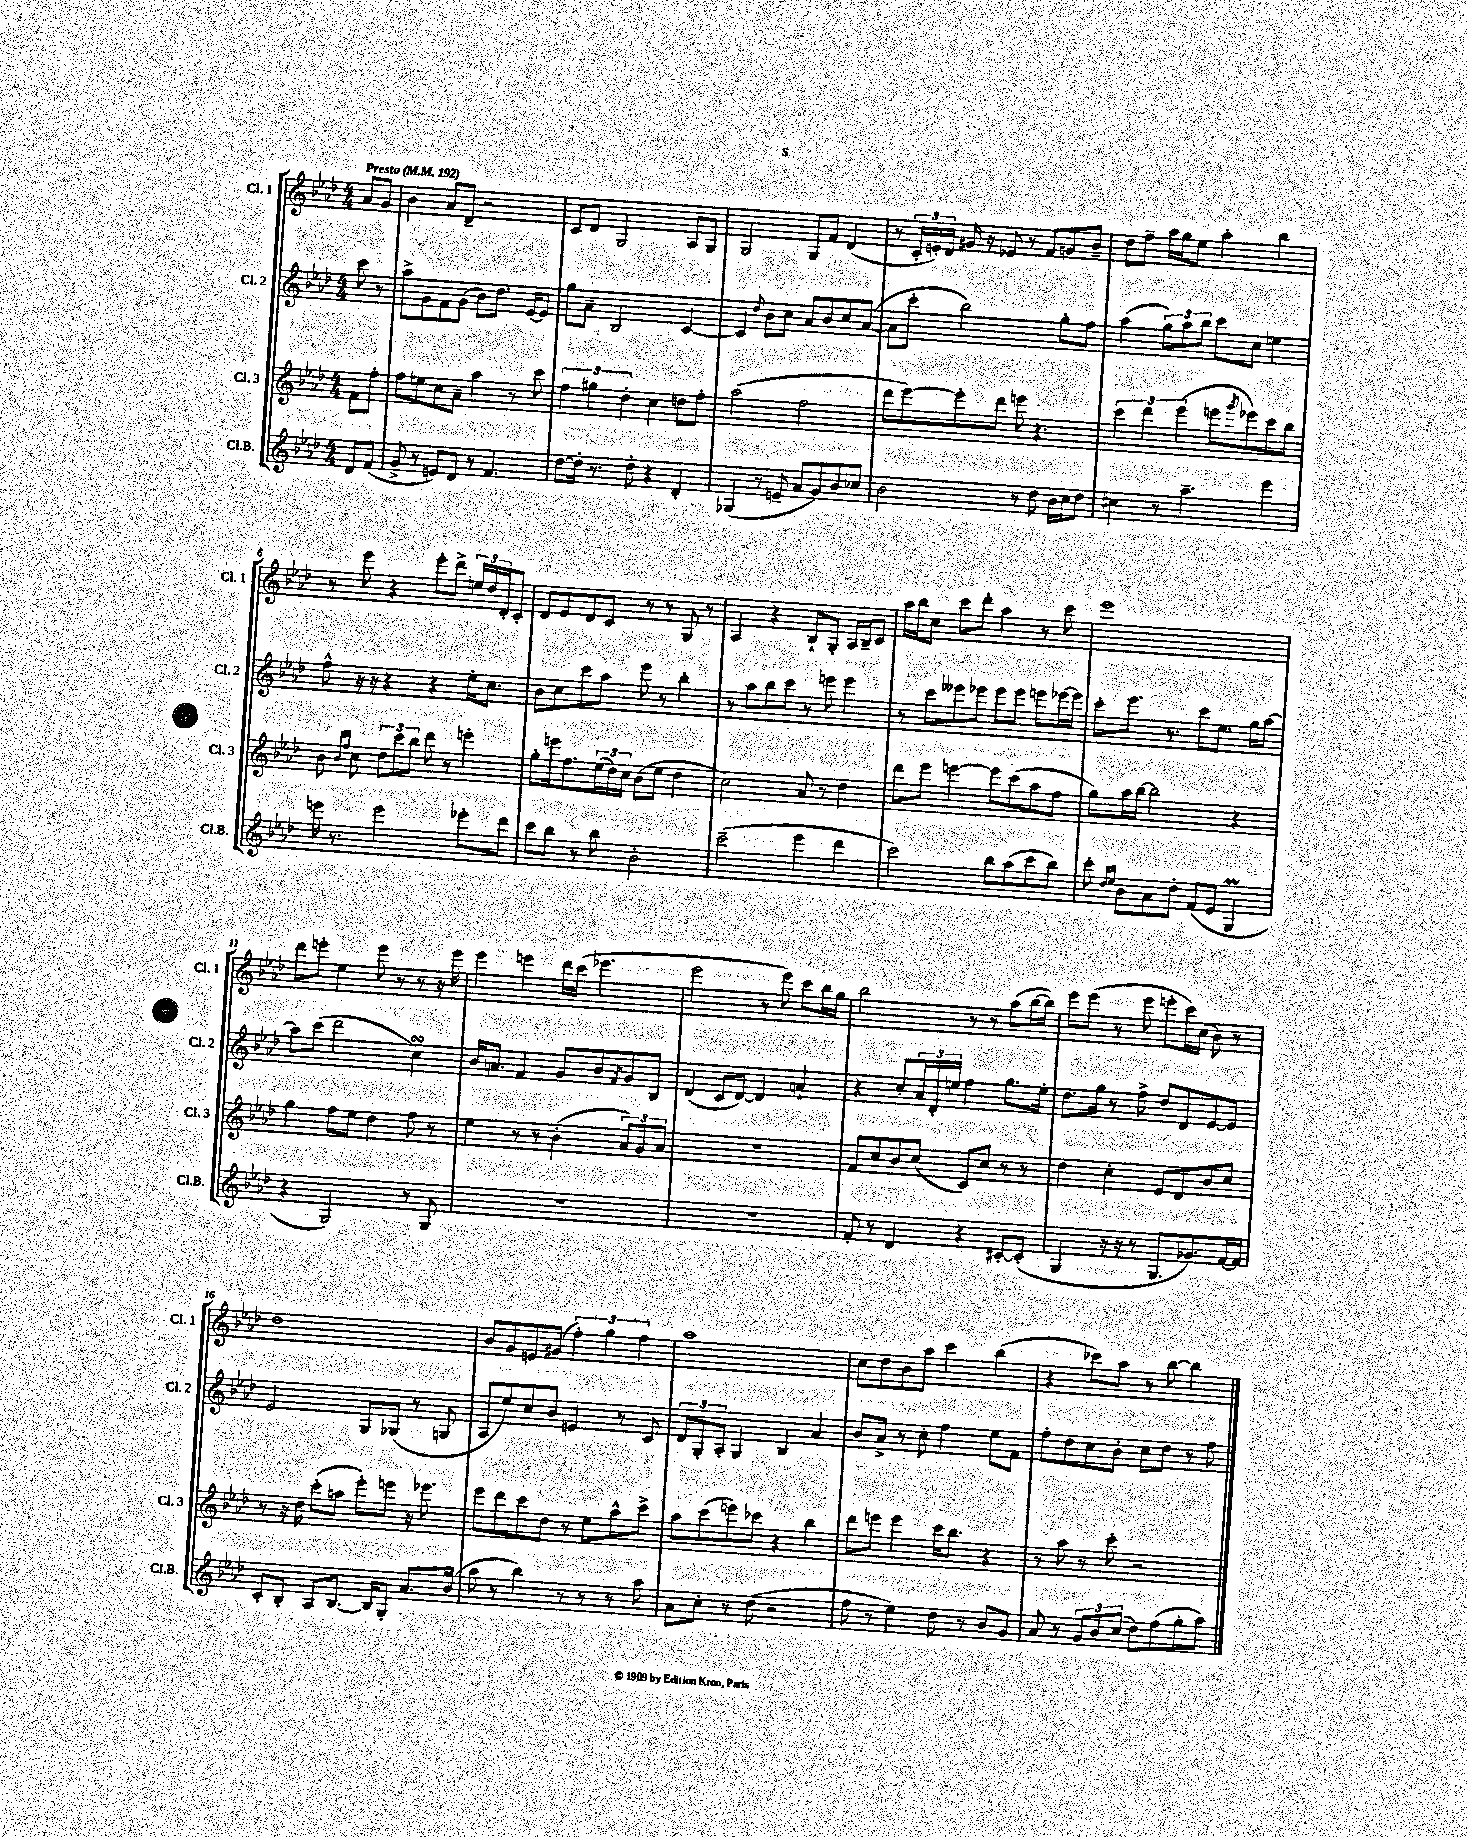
<<
\new StaffGroup <<
\new Staff = "s0" \with { instrumentName = "Cl. 1" shortInstrumentName = "Cl. 1" } {
    \clef treble \key aes \major \numericTimeSignature \time 4/4 \partial 4 \tempo "Presto" 4 = 192
    aes'8 g'8 |
    bes'4 aes'8 des'8-- r2 |
    c'8 des'8 g2 aes8 g8 |
    g2 g8 f'8 des'4( |
    r8 \tuplet 3/2 { c'16-. e'16-.) des'16 } gis'16 r16 ees'8 r8 f'8 g'8 bes'8-- |
    des''8 f''8-- aes''16 g''16 ees''8 aes''4-. bes''4 |
    r8 ees'''8 r4 ees'''8-. des'''8-> \tuplet 3/2 { e''16 des''16 des'16-. } c'8-. |
    des'8 ees'8 des'8 c'8 r8 r8 g8 r8 |
    aes4 r4 bes8-! g8-. aes16 bes16-- c'8 |
    aes''16 bes''16 c''8 c'''8 des'''8-. aes''4 r8 c'''8 |
    ees'''1 |
    des'''8 e'''8-. ees''4 e'''8 r8 r8 r16 e'''16 |
    ees'''4 e'''4 des'''16 c'''16( ees'''4. |
    ees'''2 r8 ees'''8) c'''8 bes''16 g''16 |
    bes''2 r8 r8 aes''8( bes''16~ bes''16) |
    ees'''8 ees'''8( r8 ees'''8 e'''8-. c'''16) c''16( bes'8) r8 |
    des''1 |
    bes'8 g'8 e'8 gis'8( \tuplet 3/2 { f''4-.) g''4 f''4 } |
    aes''1 |
    c''8 des''8 bes'8 aes''8 c'''4 bes''4( |
    r4 ces'''8) aes''8 r8 bes''8~ bes''4 \bar "|." |
}
\new Staff = "s1" \with { instrumentName = "Cl. 2" shortInstrumentName = "Cl. 2" } {
    \clef treble \key aes \major \numericTimeSignature \time 4/4 \partial 4
    c'''8 r8 |
    aes''8-> g'8 f'8 g'8( bes'8) des''8. ees'16~ ees'8 |
    g''8 aes'8-- bes2 c'4~ |
    c'4 \appoggiatura { des''8 } bes'8 c''8 aes'8 bes'8 c''8 aes'8~( |
    aes'8 c'''8-. bes''2) g''8-. f''8 |
    aes''4( \tuplet 3/2 { g''8) aes''8 bes''8 } c'''8 c''8 e''4 |
    f''8-^ r16 r16 r4 r4 ees''16-. c''8. |
    bes'8 c''8 c'''8 aes''8 ees'''8 r8 bes''4-. |
    r8 aes''8 bes''8 c'''8 r8 e'''8 e'''4 |
    r8 c'''8 eeses'''8 ees'''8 ees'''8 ees'''8 e'''8 ees'''16~ ees'''16 |
    c'''8-. ees'''8. r8. c'''8 ees''8. g''16 aes''8~ |
    aes''8 c'''8( des'''2 c''4\turn) |
    bes'16 a'8. f'4 g'8 bes'8 \acciaccatura { f'8 } g'8 bes8 |
    des'4( c'8 des'8~) des'4 a'4-! |
    r4 c''8-. \tuplet 3/2 { aes'16 des'16-. e''16 } f''4 g''8. e''16-. |
    des''8. g''16 r8 f''8-> des''8 des'8 ees'8~ ees'8 |
    ees'2 g8 ges8( r8 g8 |
    aes8 ees''8) c''8 bes'8 e'4 r8 c'8 |
    \tuplet 3/2 { des'8 g8-. aes8-. } g4 bes4 aes'4 |
    bes'8 aes'8-> r8 c''8-. f''4 ees''8 f'8 |
    f''8-. des''8 c''8 bes'8-. c''8 des''8 r8 f''8 \bar "|." |
}
\new Staff = "s2" \with { instrumentName = "Cl. 3" shortInstrumentName = "Cl. 3" } {
    \clef treble \key aes \major \numericTimeSignature \time 4/4 \partial 4
    f'8 f''8-. |
    f''8 e''8 c''8 aes'8-- aes''4 r8 c'''8 |
    \tuplet 3/2 { f''4 gis''4 des''4-. } c''4 d''8 f''8-. |
    aes''2( f''2 |
    des'''8 ees'''8~) ees'''8-. des'''8 e'''8 r4. |
    \tuplet 3/2 { c'''4 des'''4 ees'''4( } e'''8 \acciaccatura { g'''8 } ees'''8) c'''8 bes''8 |
    bes'8 \grace { bes'16 f''16 } c''8 \tuplet 3/2 { des''8 c'''8 bes''8 } des'''8 r8 e'''4-. |
    g''8-. e'''16 f''8. \tuplet 3/2 { ees''16( des''16) c''16 } bes'8( ees''8 des''4 |
    c''2) aes'8 r8 des''4 |
    des'''8 ees'''8 e'''4~ e'''8 c'''8( aes''8 f''8 |
    g''8) aes''16 bes''16~ bes''2 r4 |
    g''4 f''8 ees''8 des''4 f''8 r8 |
    ees''4 r8 r8 bes'4-.( \tuplet 3/2 { aes'8) g'8 aes'8 } |
    r1 |
    f'8 c''8 bes'8 c''8( c'8) c''8 r8 r8 |
    des''4 c''4-. ees'8 des'8 bes'8 c''8 |
    r8 r16 des''16 c'''8-.( a''8 ees'''8-.) e'''8 r16 ees'''8. |
    ees'''8 des'''8 c'''8 des''8 r8 ees''8 aes''8-^ c'''8-> |
    aes''8 c'''8( e'''8) ces'''8 r4 bes''4 |
    des'''8 e'''8 e'''4 c'''16 bes''8. r4 |
    r8 aes''8 r8 c'''8-. r2 \bar "|." |
}
\new Staff = "s3" \with { instrumentName = "Cl.B." shortInstrumentName = "Cl.B." } {
    \clef treble \key aes \major \numericTimeSignature \time 4/4 \partial 4
    des'8 f'8( |
    g'8-> r8 e'8) des'8 r8 f'4. |
    des''8~ des''16-. r8. des''8-. r4 des'4-. |
    ges4( r8 e'8-- aes'8 g'8) bes'8 ces''8 |
    bes'2 r8 des''8 bes'16 c''16 des''8 |
    cis''4 r8 aes''4.-- ees'''4 |
    e'''16 r8. e'''2 ees'''8-. des'''8 |
    c'''8 bes''8 r8 bes''8 bes'2-. |
    c'''2--( ees'''4 des'''4 |
    c'''2) bes''8 aes''8( c'''8 bes''8) |
    c'''8-. \grace { des''16 ees''16 } bes'8 aes'8 des''8-. f'8( ees'8 g4\prall |
    r4 g2) r8 g8 |
    R1 |
    R1 |
    f'8-. r8 des'4 r4 cis'8~-. cis'8-.( |
    g4 r16 r16 r8 g8. ges'8.) f'16~ f'16 |
    c'8-. bes8-. aes8 bes8.~ bes16 g8-. aes'8. bes'16( |
    aes''8 r8 bes''4) r8 r8 r8 aes''8 |
    aes'8 c''8-. r8 des''8( r2 |
    f''8 r8 ees''4) des''8 r8 bes'8 g'8 |
    aes'8 r8 \tuplet 3/2 { g'8 bes'8 c''8( } des''8) f''8( g''8-. aes''8) \bar "|." |
}
>>
>>
